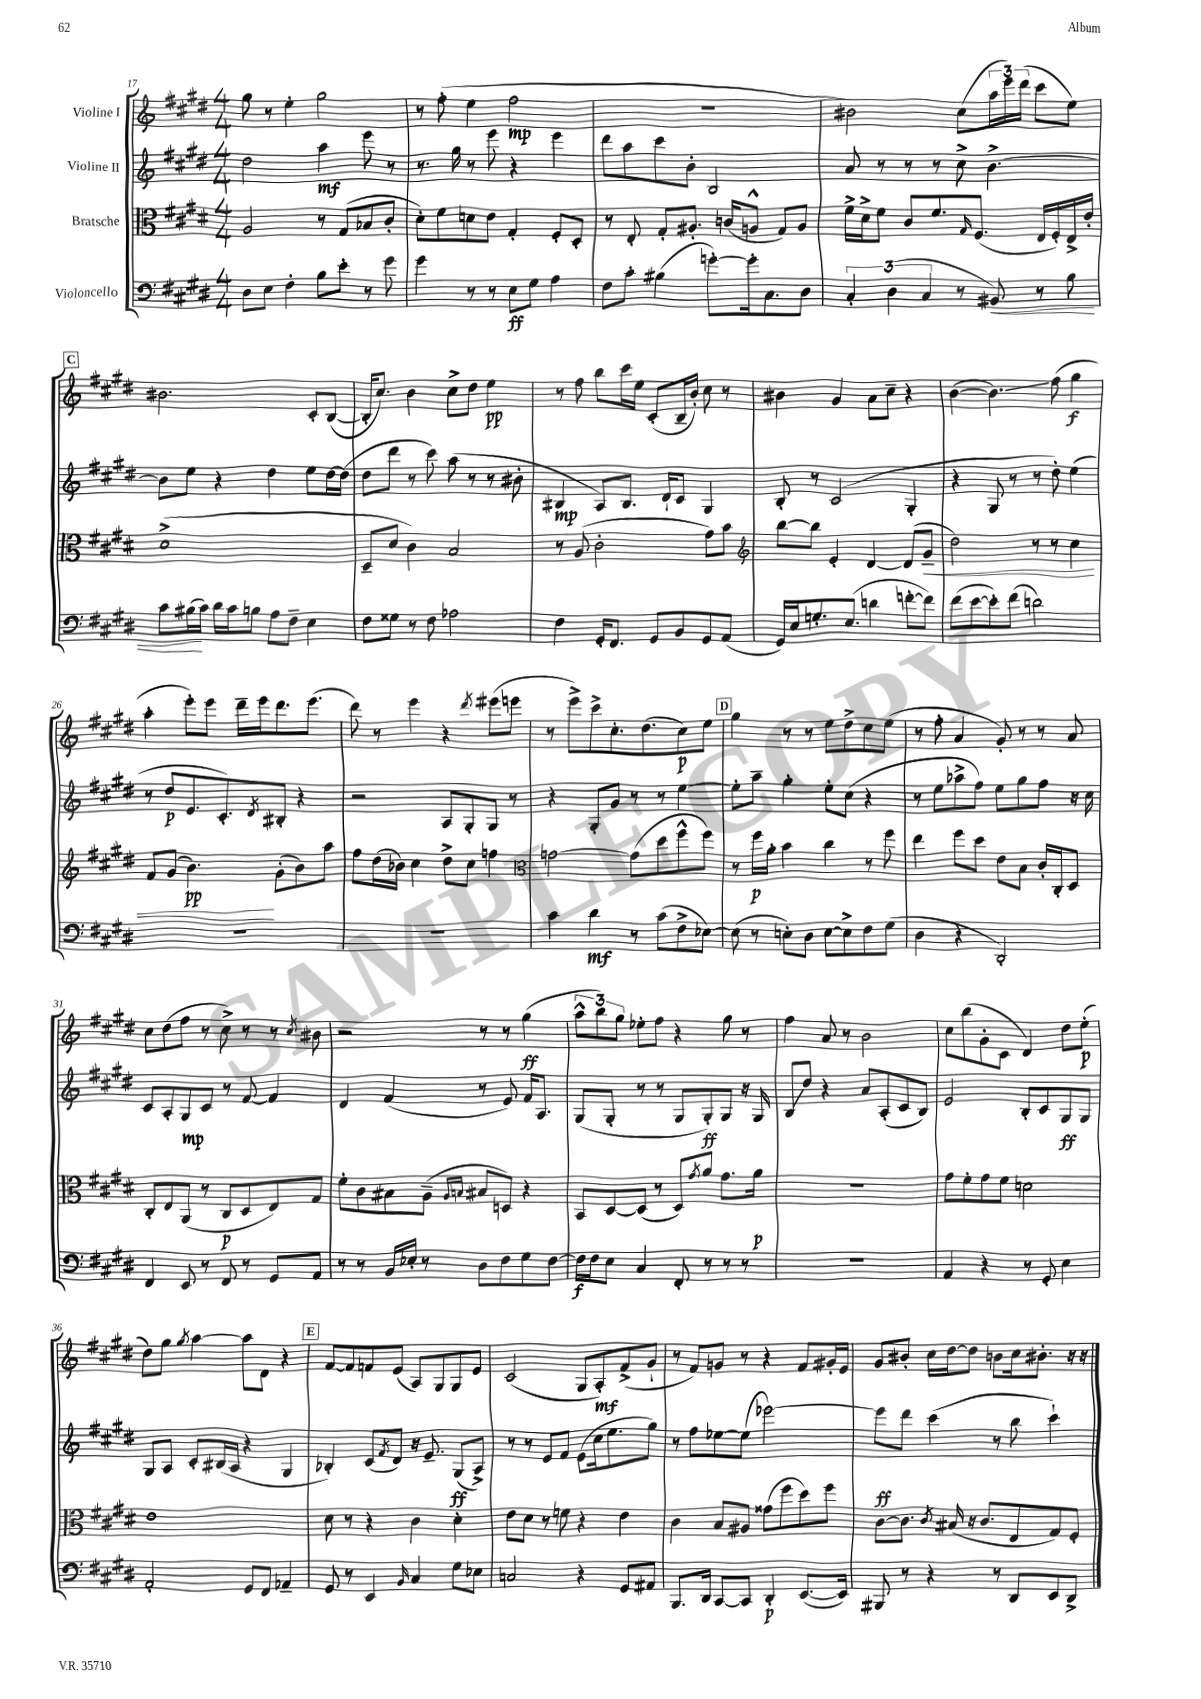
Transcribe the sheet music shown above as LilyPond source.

<<
\new StaffGroup <<
\new Staff = "s0" \with { instrumentName = "Violine I" } {
    \clef treble \key e \major \numericTimeSignature \time 4/4
    gis''8 r8 e''4-. gis''2 |
    r8 fis''8-.( e''4 fis''2\mp |
    R1 |
    bis'2) cis''8( \tuplet 3/2 { a''16 e'''16) dis'''16( } cis'''8 e''8) |
    \mark \markup { \box "C" } bis'2. cis'8-. b8~( |
    b16-. cis''8.) b'4 cis''8-> dis''8 e''4\pp |
    r8 fis''8 b''8 cis'''16 e''16 cis'8-.( b16-- b'16-.) cis''8 r8 |
    bis'4 gis'4 a'8 cis''8-- r4 |
    b'4~( b'4.\glissando) fis''8( gis''4\f |
    a''4-. e'''8-.) e'''8 dis'''16-- e'''16 dis'''8. e'''8.( |
    dis'''8) r8 e'''4 r4 \acciaccatura { dis'''8 } eis'''8( e'''8 |
    r8 e'''8->) cis'''8-> cis''8.-. dis''8.( cis''8\p) e''8 |
    \mark \markup { \box "D" } gis''4 r8 r8 e''8 dis''8-> cis''8 e''8( |
    r8 fis''8-. a'4 gis'8-.) r8 r8 a'8 |
    cis''8 dis''8( fis''8 r8 cis''8->) r8 r8 \acciaccatura { cis''8 } bis'8 |
    r2 r8 r8 gis''4\ff( |
    \tuplet 3/2 { a''8-^ b''8) gis''8 } ees''8-. fis''8 r4 gis''8 r8 |
    fis''4 a'8 r8 b'2 |
    cis''8 b''8( gis'8-. cis'8 dis'4) dis''8 e''8-.\p( |
    dis''8) gis''8 \acciaccatura { gis''8 } a''4~ a''8 dis'8 r4 |
    \mark \markup { \box "E" } fis'8~ fis'8 f'8 e'8( a8) gis8 gis8 e'8 |
    cis'2( gis8 a8-.\mf) fis'8->( gis'8-! |
    r8 fis'8) g'8 r8 r4 fis'8 gis'16-. e'16 |
    gis'8 bis'8-. cis''16 dis''16~ dis''8 b'8 cis''16 bis'8.-. r16 r16 \bar "|." |
}
\new Staff = "s1" \with { instrumentName = "Violine II" } {
    \clef treble \key e \major \numericTimeSignature \time 4/4
    dis''2 a''4\mf e'''8 r8 |
    r8. gis''16 r8 e'''8 r4 e'''4 |
    dis'''8 a''8 cis'''8 b'8-. b2 |
    a'8 r8 r8 r8 cis''8-> b'4.~-> |
    \mark \markup { \box "C" } b'8 e''8 r4 dis''4 e''8 dis''16~ dis''16( |
    dis''8 dis'''8 r8 cis'''8) a''8( r8 r8 bis'8-. |
    bis4\mp a8) bis8. dis'16-! cis'8 gis4 |
    b8-. r8 cis'2( gis4-. |
    r4 gis8 r8 r8 dis''8-.) e''4( |
    r8 dis''8\p e'8. cis'8.-.) \acciaccatura { dis'8 } bis8-. r4 |
    r2 a8 gis8-. gis8 r8 |
    r4 gis8-. gis'8 r8 r8 e''4~ |
    \mark \markup { \box "D" } e''8-. a''8-- gis''4-. e''8-. cis''8( r4 |
    r8 e''8 aes''8-> fis''8) e''8 gis''8 fis''8 r16 cis''16 |
    cis'8 a8-. gis8\mp cis'8 r8 fis'8~ fis'4 |
    dis'4 fis'4( r8 e'8) fis'16 a8. |
    gis8( gis8-. r8 r8 gis8 gis8-.\ff) gis8 r16 gis16 |
    b8\glissando dis''8 r4 a'8 a8-.( cis'8 b8) |
    e'2 b8-. cis'8 gis8\ff gis8 |
    gis8 a8 cis'8-. bis16( a16 r4 gis4 |
    \mark \markup { \box "E" } bes4-.) cis'8( \acciaccatura { fis'8 } dis'8) r16 e'8.-- gis8\ff( a8->) |
    r8 r8 e'8 fis'8 e'8( cis''16 e''8. gis''8) |
    r8 fis''8 ees''8~ ees''8( ees'''2~) |
    ees'''8\ff dis'''8 cis'''4( r8 b''8 cis'''4-!) \bar "|." |
}
\new Staff = "s2" \with { instrumentName = "Bratsche" } {
    \clef alto \key e \major \numericTimeSignature \time 4/4
    a2 r8 gis8( bes8 cis'8-. |
    dis'8-.) fis'8 d'8 e'8 gis4-. fis8-. dis8-. |
    r8 e8-. gis8-. ais8.-. c'16( a8-^ gis8) a8 |
    fis'16-> dis'16-> fis'8 cis'8 fis'8. \grace { gis16 } fis8.( e16 fis16-.) e16-> e'16-. |
    \mark \markup { \box "C" } dis'1->( |
    dis8-- dis'8 cis'4) b2 |
    r8 a8( cis'2-. gis'8) b'8 |
    \clef treble b''8~ b''8 e'4-. dis'4~ dis'8( gis'8--\< |
    dis''2) r8 r8 cis''4 |
    fis'8 gis'8( b'4.\pp\!) gis'8-.( b'8) a''8 |
    fis''8 dis''16( bes'16) cis''4 dis''8-> cis''8 f''4 |
    \clef alto g'2~ g'8( dis''8 fis''8-^ fis''8) |
    \mark \markup { \box "D" } r8 fis''16\p a'16-. b'4 cis''4 r8 fis''8 |
    e''4 fis''8 dis''8 e'8 b8 cis'16-. cis16-. dis8 |
    cis8-. e8 a,8( r8 cis8\p dis8 e8) gis8 |
    fis'8-. cis'8 bis8 a8--( \grace { a16 b16 } bis8 d8) r4 |
    b,8 dis8~ dis8( r8 dis8) \acciaccatura { gis'8 } a'8 gis'8. a'16\p |
    R1 |
    gis'8 fis'8-. gis'8 fis'8 d'2 |
    e'1 |
    \mark \markup { \box "E" } dis'8 r8 r4 cis'4 dis'4-. |
    e'8 dis'8 r8 f'8 r4 e'4 |
    cis'4 b8 ais8 gisis'8( fis''8 dis''8) fis''8 |
    cis'8~ cis'8. \acciaccatura { cis'8 } bis16( r16 cis'8. e8 gis8) fis8-. \bar "|." |
}
\new Staff = "s3" \with { instrumentName = "Violoncello" } {
    \clef bass \key e \major \numericTimeSignature \time 4/4
    dis8 e8 fis4-. b8 e'8-. r8 gis'8 |
    gis'4 r8 r8 e8\ff gis8 a4 |
    fis8 cis'8-. bis4( g'8~-.) g'16-. cis8. dis8 |
    \tuplet 3/2 { cis4-. dis4( cis4 } r8 bis,8\<) r8 b8 |
    \mark \markup { \box "C" } cis'8 bis16\!( cis'16) dis'16 cis'16 b8 a8 fis8-- e4 |
    fis8 gisis8 r8 fis8 aes2 |
    fis4 gis,16-. fis,8. gis,8 b,8 gis,8 a,8( |
    gis,16) e16 g8.-. e8.( d'4 f'8~-. f'8) |
    fis'8( e'8~ e'8-.) fis'8( d'2) |
    R1 |
    R1 |
    cis'4 dis'4\mf r8 cis'8( fis8-> ees8~) |
    \mark \markup { \box "D" } ees8( r8 e8-.) dis8 e8~ e8-> fis8 gis8( |
    dis4 r4 dis,2-.) |
    fis,4 e,8 r8 fis,8 r8 gis,8 a,8 |
    r8 r8 b,16 ees16-. r8 dis8 fis8 gis8 fis8~ |
    fis16\f fis16 e8 cis4 fis,8-. r8 r8 r8 |
    R1 |
    a,4 r4 r8 gis,8-. e4 |
    a,2-. gis,8 fis,8 aes,4-- |
    \mark \markup { \box "E" } gis,8 r8 e,4 \grace { b,16 } cis4 gis8 ees8 |
    c2 r4 gis,8 ais,8 |
    b,,8. dis,16 cis,8~ cis,8 dis,4-.\p e,8.~( e,16) |
    bis,,8 r8 r4 r8 dis,8 e,8 dis,8-> \bar "|." |
}
>>
>>
\layout { \context { \Score currentBarNumber = #17 } }
